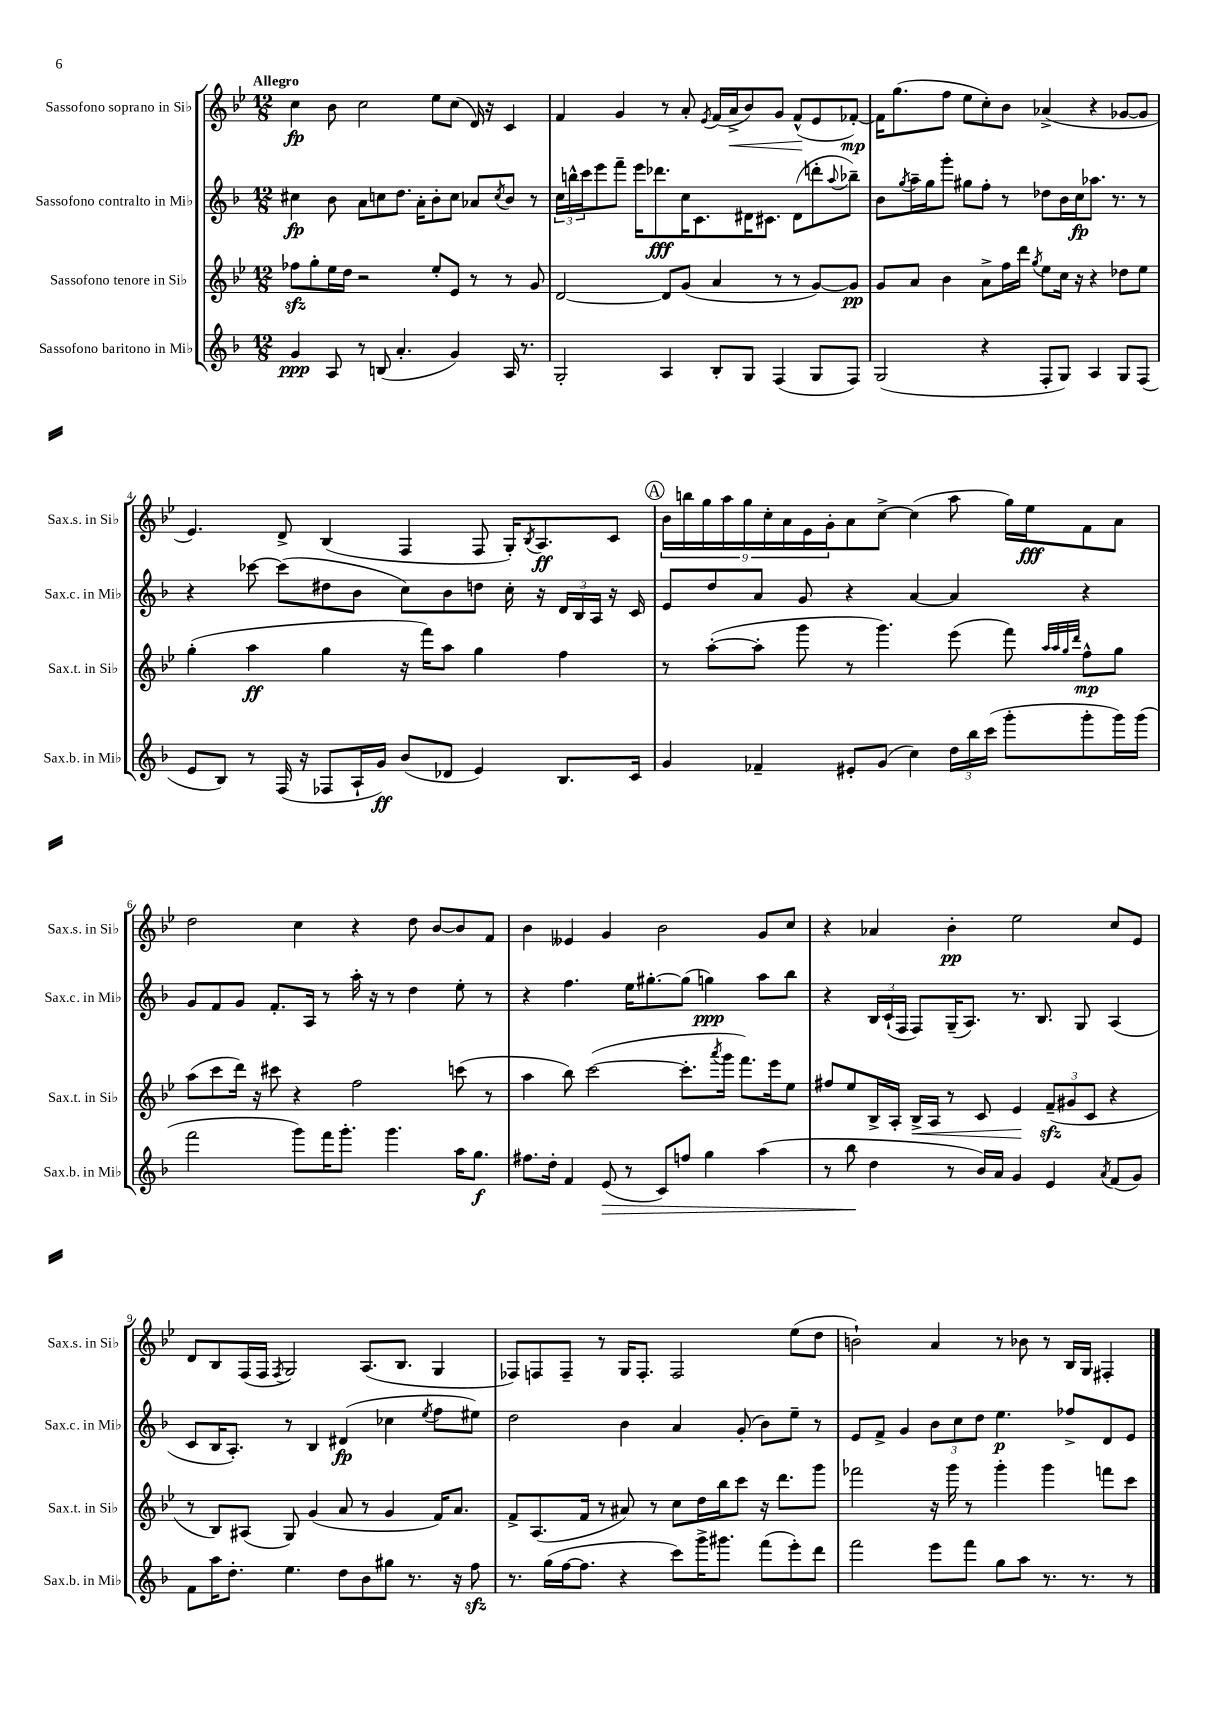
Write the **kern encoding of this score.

**kern	**kern	**kern	**kern
*staff4	*staff3	*staff2	*staff1
*clefG2	*clefG2	*clefG2	*clefG2
*k[b-]	*k[b-e-]	*k[b-]	*k[b-e-]
*M12/8	*M12/8	*M12/8	*M12/8
4g/	8ff-\L	4cc#\	4cc\
.	8gg'\	.	.
8A/	16ee-\L	8b-\	8b-\
.	16dd\JJ	.	.
8r	2r	8a\L	2cc\
(8B/	.	8cc\	.
4.a'/	.	8.dd\J	.
.	.	16a'\LK	.
.	8ee-'/L	8b-'\	8ee-\L
4g/)	8e-/J	8cc\J	(8cc\J
.	8r	8a-/L	16d/)
.	.	.	16r
.	.	8qcc/	.
16A/	8r	8b-/J	4c/
8.r	.	.	.
.	8g/	8r	.
=	=	=	=
2G'/	[2d/	24cc\LL	4f/
.	.	24bb^^\	.
.	.	24ccc\J	.
.	.	8eee\	.
.	.	8fff~\J	4g/
.	.	16eee\LK	.
.	.	8.ddd-\	.
4A/	8d/]L	.	8r
.	(8g/J	16cc\K	8a'/
.	.	8.c\	.
.	.	.	8qe-/
8B-'/L	4a/	.	(16f/LL
.	.	.	16a^/J
8G/J	.	16d#\K	8b-/)
.	.	8.c#\J	.
(4F/	8r	.	8g/J
.	8r	(8d#\L	(8f^^/L
8G/L	[8g/L)	8ddd'\	8e-/
.	.	8qqaa/	.
8F/J)	8g/]J	8bb-~\J)	[8f-'/J)
=	=	=	=
(2G/	8g/L	8b-\L	16f-\]LK
.	.	.	(8.gg\
.	.	8qgg/	.
.	8a/J	16aa~\L	.
.	.	16gg\J	.
.	4b-\	8ggg'\J	8ff\J
.	.	8gg#\L	8ee-\L
4r	8a^\L	8ff'\J	8cc'\)
.	16ff\L	8r	8b-\J
.	16ddd\JJ	.	.
.	8qgg/	.	.
8F'/L	8ee-\L	8dd-\L	(4a-^/
8G/J)	16cc\Jk	16b-\L	.
.	16r	16cc\J	.
4A/	4r	8.aa-\J	4r
.	.	8.r	.
8G/L	8dd-\L	.	[8g-/L
(8F/J	8ee-\J	8r	8g-/]J
=	=	=	=
8e/L	(4gg'\	4r	4.e-/)
8B-/J)	.	.	.
8r	4aa\	[8ccc-\	.
(16F/	.	(8ccc-\]L	8d^/
16r	.	.	.
8F-/L	4gg\	8dd#\	(4B-/
16A`/L	.	8b-\J	.
16g/JJ)	.	.	.
(8b-/L	16r	8cc\L)	4F/
.	16fff\LK)	.	.
8d-/J	8aa\J	8b-\	.
4e/)	4gg\	8dd\J	8F/
.	.	16cc'\	16G'/LK)
.	.	.	8qB-/
.	.	16r	8.A/
8.B-/L	4ff\	24d/LL	.
.	.	24B-/	.
.	.	24A/JJ	.
.	.	16r	8c/J
16c/Jk	.	16c/	.
=	=	=	=
4g/	8r	8e/L	18b-\LL
.	.	.	18bb\
.	.	.	18gg\
.	([8aa'\L	8dd/	.
.	.	.	18aa\
.	.	.	18gg\
4f-~/	8aa'\]J	8a/J	.
.	.	.	18cc'\
.	.	.	18a\
.	8ggg\	8g/	.
.	.	.	18e-\
.	.	.	18g'\J
8e#'/L	8r	4r	8a\
(8g/J	4.ggg\)	.	[8cc^\J
4cc\)	.	[4a/	(4cc\]
24dd\LL	(8eee-\	4a/]	8aa\
24bb-\	.	.	.
(24ccc\JJ	.	.	.
8ggg'\L	8fff\)	.	16gg\LL)
.	.	.	16ee-\J
.	32qqaa/LLL	.	.
.	32qqaa/	.	.
.	32qqgg/	.	.
.	32qqddd/JJJ	.	.
8ggg'\	8ff^^\L	4r	8f\
16ggg\L)	8gg\J	.	8a\J
(16ggg\JJ	.	.	.
=	=	=	=
2fff\	(8aa\L	8g/L	2dd\
.	8ccc\	8f/	.
.	16ddd\Jk)	8g/J	.
.	16r	.	.
.	8ccc#\	8.f'/L	.
8ggg\L)	4r	.	4cc\
.	.	16A/Jk	.
16fff\K	.	8r	.
8.ggg'\J	.	.	.
.	2ff\	16aa'\	4r
.	.	16r	.
4.ggg\	.	8r	.
.	.	4dd\	8dd\
.	.	.	[8b-/L
16aa\LK	(8ccc\	8ee'\	8b-/]
8.gg\J	.	.	.
.	8r	8r	8f/J
=	=	=	=
8.ff#\L	4aa\	4r	4b-\
16dd'\Jk	.	.	.
4f/	8bb-\)	4.ff\	4e--/
.	([2ccc\	.	.
(8e/	.	.	4g/
8r	.	16ee\LK	.
.	.	[8.gg#'\	.
8c/L)	.	.	2b-\
8ff/J	8.ccc'\]L	(8gg#\]J	.
4gg\	.	4gg\)	.
.	8qaaa/	.	.
.	16ggg\Jk	.	.
.	8.fff\L)	.	.
(4aa\	.	8aa\L	8g/L
.	16eee-\k	.	.
.	8ee-\J	8bb-\J	8cc/J
=	=	=	=
8r	8ff#/L	4r	4r
8bb-\	8ee-/	.	.
4dd\	16B-^/L	24B-/LL	4a-/
.	.	(24c`/	.
.	16A'/JJ	.	.
.	.	24F/JJ	.
.	16B-^/LL	8F/L)	.
.	16A/JJ	.	.
8r	8r	(16G~/K	4b-'\
.	.	8.A/J)	.
16b-/LL)	8c/	.	.
16a/JJ	.	.	.
4g/	4e-/	8.r	2ee-\
.	.	8.B-/	.
4e/	(12f~/L	.	.
.	12g#/	.	.
.	.	8G/	.
.	12c/J	.	.
8qa/	.	.	.
(8f/L	4r	(4A/	8cc/L
8g/J)	.	.	8e-/J
=	=	=	=
8f\L	8r	8c/L	8d/L
16aa\K	8B-/L)	16B-/K	8B-/
8.dd'\J	.	8.A'/J)	.
.	(8A#/J	.	(16F/L
.	.	.	16F/JJ
.	.	.	8qF/
4.ee\	8G/)	8r	2G/)
.	(4g/	4B-/	.
8dd\L	8a/	(4d#/	.
8b-\	8r	.	(8.A/L
8gg#\J	4g/	4cc-\	.
.	.	.	8.B-/J
8.r	.	.	.
.	.	8qee/	.
.	16f/LK)	8ff\L	4G/
16r	8.a/J	.	.
8ff\	.	8ee#\J)	.
=	=	=	=
8.r	8f^/L	2dd\	8F-/L)
.	(8.A/	.	8F/
(16gg\LL	.	.	.
[16ff\J	.	.	8F~/J
8.ff\]J	16f/Jk	.	.
.	8r	.	8r
4r	8a#/)	4b-\	16G/LK
.	.	.	8.F'/J
.	8r	.	.
8ccc\L)	8cc\L	4a/	2F/
16ggg^\K	16dd\L	.	.
8.ggg#\J	16bb-\J	.	.
.	8ccc\J	(8g'/	.
(8fff\L	16r	8b-\L)	.
.	8.ddd\L	.	.
8eee'\)	.	8ee~\J	(8ee-\L
8ddd\J	8ggg\J	8r	8dd\J
=	=	=	=
2fff\	2fff-\	8e/L	2b`\)
.	.	8f^/J	.
.	.	4g/	.
8eee\L	16r	12b-\L	4a/
.	16ggg\	.	.
.	.	12cc\	.
8fff\J	8r	.	.
.	.	12dd\J	.
8gg\L	4ggg'\	4.ee\	8r
8aa\J	.	.	8b-\
8.r	4ggg\	.	8r
.	.	8ff-^/L	16B-/LL
8.r	.	.	16G/JJ
.	8fff\L	8d/	4F#'/
8r	8ccc\J	8e/J	.
==	==	==	==
*-	*-	*-	*-
